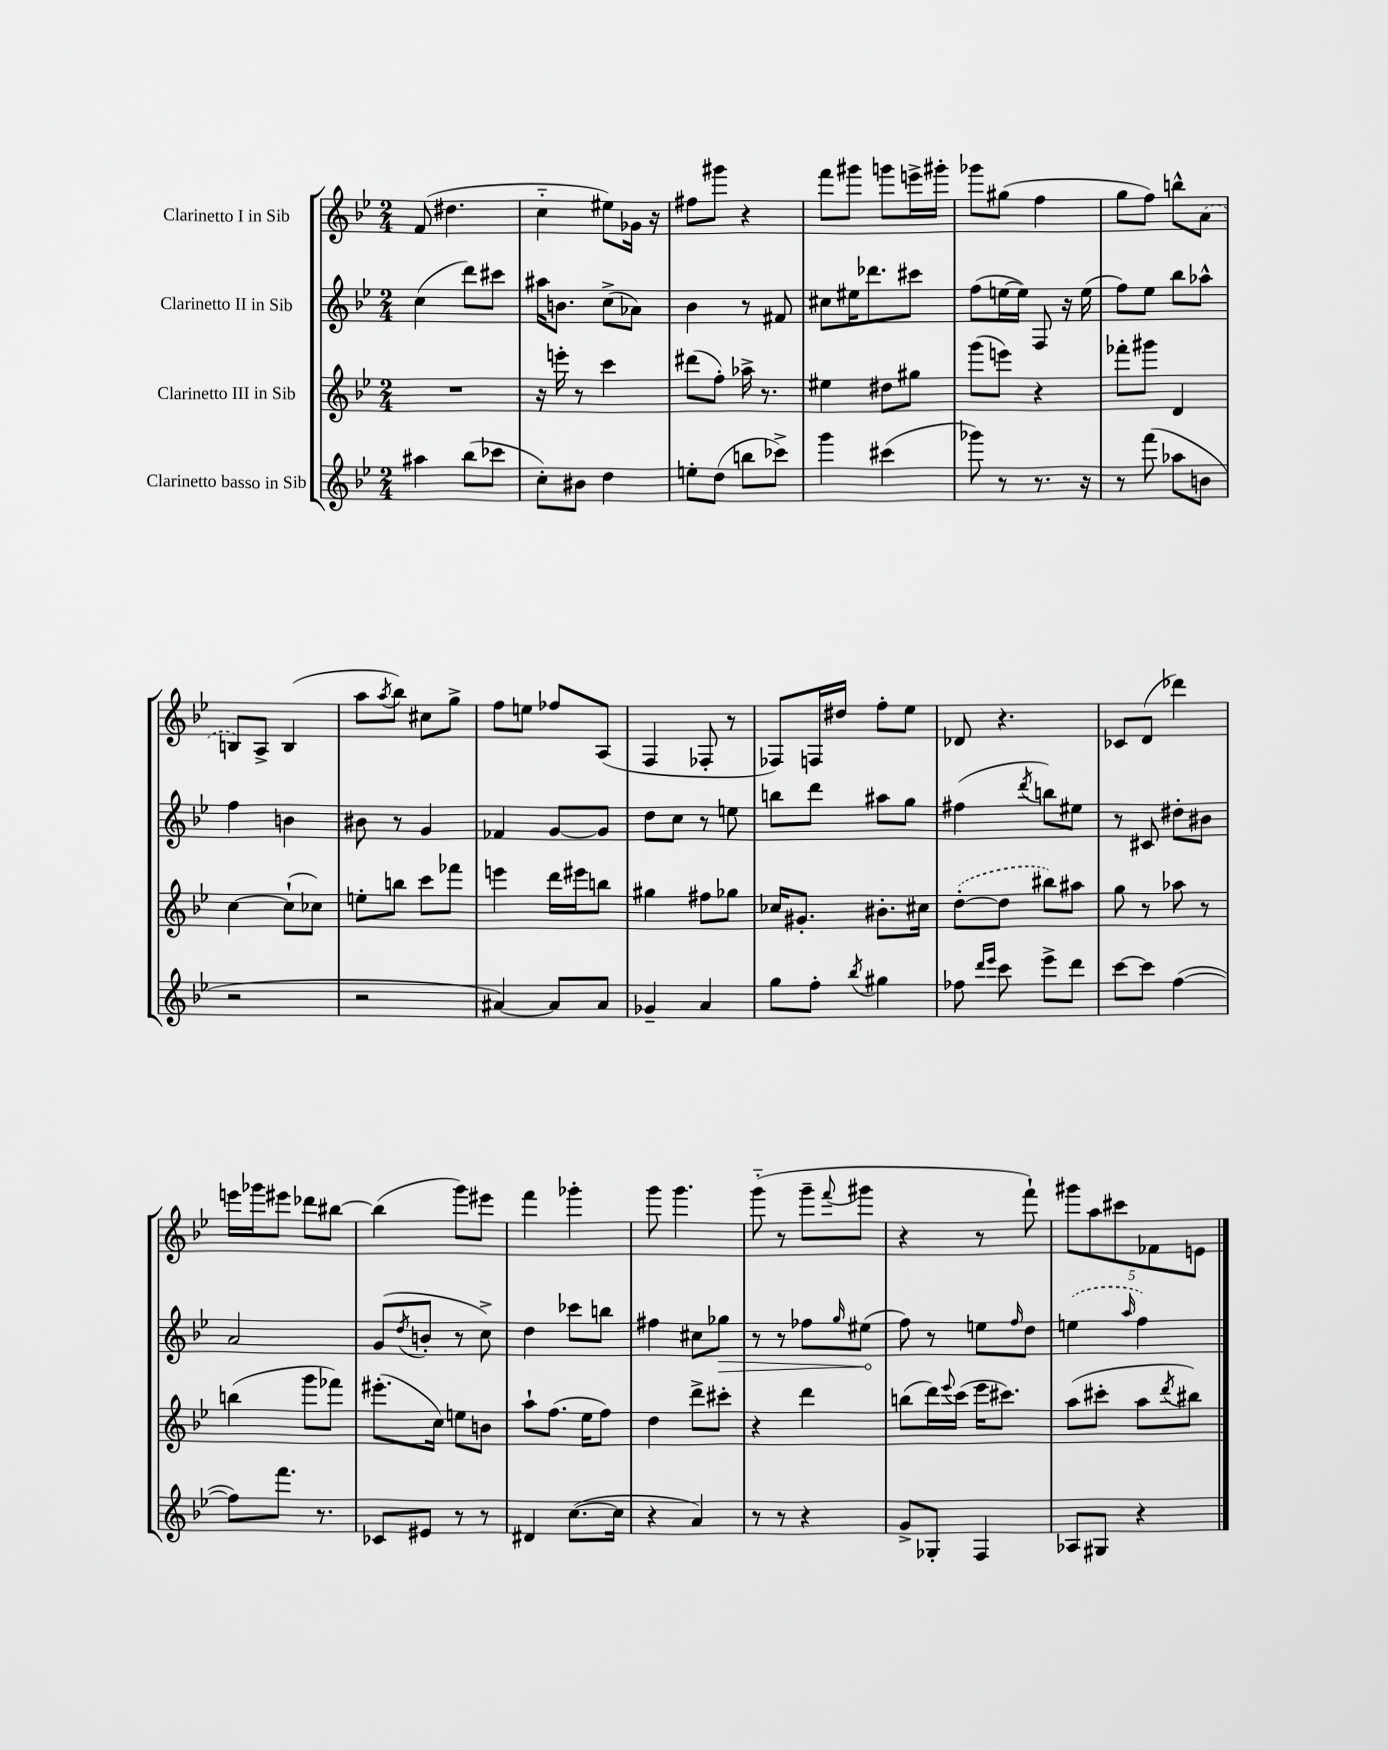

**kern	**kern	**kern	**kern
*staff4	*staff3	*staff2	*staff1
*clefG2	*clefG2	*clefG2	*clefG2
*k[b-e-]	*k[b-e-]	*k[b-e-]	*k[b-e-]
*M2/4	*M2/4	*M2/4	*M2/4
4aa#	2r	(4cc	(8f
.	.	.	4.dd#
(8bb-	.	8ddd)	.
8ccc-	.	8ccc#	.
=	=	=	=
8cc')	16r	16aa#	4cc'~
.	16eee'	8.b	.
8b#	8r	.	.
4dd	4ccc	(8cc^	8ee#)
.	.	8a-)	16g-
.	.	.	16r
=	=	=	=
8ee'	(8ddd#	4b-	8ff#
(8dd	8ff')	.	8ggg#
8bb	16aa-^	8r	4r
.	8.r	.	.
8ccc-^)	.	8f#	.
=	=	=	=
4ggg	4ee#	8cc#	8fff
.	.	16ee#	8ggg#
.	.	8.ddd-	.
(4ccc#	8dd#	.	8ggg
.	8gg#	8ccc#	16eee^
.	.	.	16ggg#'
=	=	=	=
8ggg-)	(8ggg	(8ff	8ggg-
8r	8eee)	[16ee	(8gg#
.	.	16ee])	.
8.r	4r	8F	4ff
.	.	16r	.
16r	.	(16ee	.
=	=	=	=
8r	8fff-'	8ff)	8gg
(8fff	8ggg#	8ee-	8ff)
8aa-	4d	8bb-	8bb^^
8b	.	8aa-^^	(8a
=	=	=	=
2r	[4cc	4ff	8B)
.	.	.	8A^
.	(8cc`]	4b	(4B
.	8cc-)	.	.
=	=	=	=
2r	8ee'	8b#	8aa
.	.	.	8qaa
.	8bb	8r	8bb-)
.	8ccc	4g	8cc#
.	8fff-	.	8gg^
=	=	=	=
[4a#)	4eee	4f-	8ff
.	.	.	8ee
8a#]	16ddd	[8g	8ff-
.	16eee#	.	.
8a#	8bb	8g]	(8A
=	=	=	=
4g-~	4gg#	8dd	4F
.	.	8cc	.
4a	8ff#	8r	8F-'
.	8gg-	8ee	8r
=	=	=	=
8gg	16cc-	8bb	8F-)
.	8.g#'	.	.
8ff'	.	8ddd	16F
.	.	.	16dd#
8qbb-	.	.	.
4gg#	8.b#'	8aa#	8ff'
.	.	8gg	8ee-
.	16cc#	.	.
=	=	=	=
8ff-	([8dd'	(4ff#	8d-
16qqddd	.	.	.
16qqeee-	.	.	.
8ccc	8dd]	.	4.r
.	.	8qddd	.
8eee-^	8bb#)	8bb)	.
8ddd	8aa#	8ee#	.
=	=	=	=
[8ccc	8gg	8r	8c-
8ccc]	8r	8c#	(8d
([4ff	8aa-	8dd#'	4ddd-)
.	8r	8b#	.
=	=	=	=
8ff])	(4bb	2a	16eee
.	.	.	16ggg-
8.fff	.	.	8eee#
.	8ggg	.	8ddd-
8.r	.	.	.
.	8fff-)	.	[8bb#
=	=	=	=
8c-	(8.eee#'	(8g	(4bb#]
.	.	8qdd	.
8e#	.	8b'	.
.	16cc)	.	.
8r	8ee	8r	8ggg)
8r	8b	8cc^)	8eee#
=	=	=	=
4d#	8aa`	4dd	4fff
.	(8.ff	.	.
([8.cc	.	8ccc-	4ggg-'
.	16ee-	.	.
.	8ff)	8bb	.
16cc]	.	.	.
=	=	=	=
4r	4dd	4ff#	8ggg
.	.	.	4.ggg
4a)	8ddd^	8cc#	.
.	8ccc#'	8gg-	.
=	=	=	=
8r	4r	8r	(8ggg'~
8r	.	8r	8r
4r	4ddd	8ff-	8ggg~
.	.	16qqgg	8qqfff
.	.	(8ee#	8ggg#
=	=	=	=
8g^	(8bb	8ff)	4r
8G-'	16ddd)	8r	.
.	8qqeee-	.	.
.	(16ccc	.	.
4F	16eee-	8ee	8r
.	8.ccc#)	.	.
.	.	16qqff	.
.	.	8dd	8fff`)
=	=	=	=
8A-	(8aa	(4ee	10ggg#
.	.	.	10aa
8G#	8ccc#'	.	.
.	.	.	10ccc#
.	.	16qqaa	.
4r	8aa	4ff)	.
.	.	.	10f-
.	8qddd	.	.
.	8bb#)	.	.
.	.	.	10e
==	==	==	==
*-	*-	*-	*-
